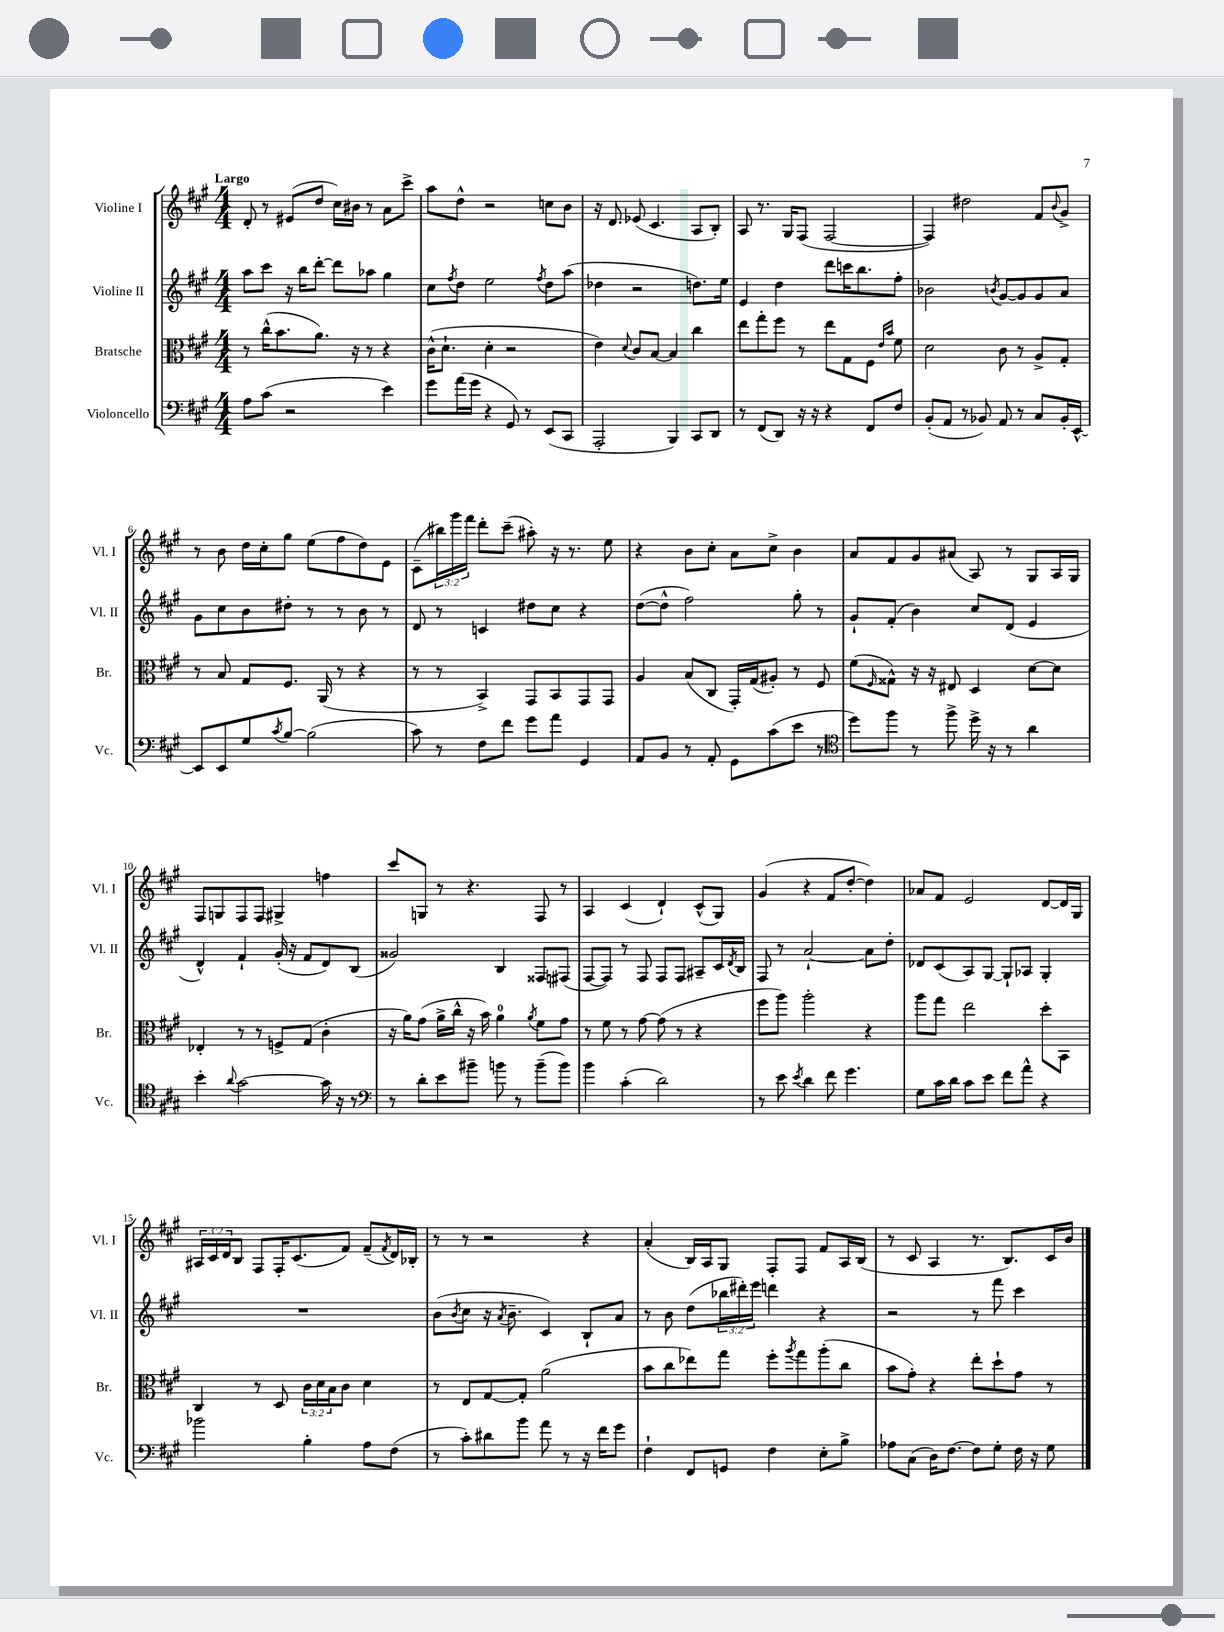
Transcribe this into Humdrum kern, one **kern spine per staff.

**kern	**kern	**kern	**kern
*part4	*part3	*part2	*part1
*staff4	*staff3	*staff2	*staff1
*I"Violoncello	*I"Bratsche	*I"Violine II	*I"Violine I
*I'Vc.	*I'Br.	*I'Vl. II	*I'Vl. I
*clefF4	*clefC3	*clefG2	*clefG2
*k[f#c#g#]	*k[f#c#g#]	*k[f#c#g#]	*k[f#c#g#]
*M4/4	*M4/4	*M4/4	*M4/4
=1	=1	=1	=1
!	!	!	!LO:TX:a:B:t=Largo
8A\L	8r	8aa\L	8d'/
(8c#\J	(16cc#^^\KL	8ccc#\J	8r
.	8.b\	.	.
2r	.	16r	(8e#X/L
.	.	16bb\KL	.
.	8.a\J)	[8ddd'\J	8dd/J
.	.	8ddd\L]	16cc#\LL)
.	16r	.	16b#X\JJ
.	8r	8aa-X\J	8r
4e\)	4r	4gg#\	8a\L
.	.	.	8ccc#^\J
=2	=2	=2	=2
8g#\L	(16c#^^\KL	8cc#\L	8aa\L
.	8.d`\J	.	.
.	.	8qff#/	.
(16a\L	.	8dd\J	8dd^^\J
16g#\JJ	.	.	.
4r	4d'\	2ee\	2r
8GG#/)	2r	.	.
8r	.	.	.
.	.	8qff#/	.
(8EE/L	.	8dd\L	8ccn\L
8CC#/J	.	(8aa\J	8b\J
=3	=3	=3	=3
2AAA'/	4e\)	4dd-X\	16r
.	.	.	8.d/
.	8qqd/	.	.
.	8c#/L	2r	(8e-X/
.	[8B/J	.	4.c#/
4BBB/)	4B/]	.	.
8CC#/L	4cc#\	8.ddn\L)	8A/L
8DD/J	.	.	8B'/J)
.	.	16ee\Jk	.
=4	=4	=4	=4
8r	8ee\L	4e/	8A/
(8FF#/L	8gg#'\	.	8.r
8DD/J)	8ff#\J	4dd\	.
.	.	.	16G#/KL
16r	8r	.	(8F#/J
16r	.	.	.
4r	8ee\L	8ddd\L	[2F#/
.	8G#\	16cccn\K	.
.	.	8.bb\	.
8FF#/L	8F#\J	.	.
.	16qqe/LL	.	.
.	16qqb/JJ	.	.
8F#/J	8f#\	8ff#'\J	.
=5	=5	=5	=5
(8BB'/L	2d\	2b-X\	4F#/])
8AA/J	.	.	.
8r	.	.	2dd#X\
8BB-X/)	.	.	.
.	.	8qbn/	.
8AA/	8c#\	[8g#/L	.
8r	8r	8g#/]	.
8C#/L	8A^/L	8g#/	8f#/L
.	.	.	8qqb/
16BB-'/L	8G#'/J	8a/J	8g#^/J
[16EE^^/JJ	.	.	.
!!LO:LB:g=z
=6	=6	=6	=6
8EE/L]	8r	8g#\L	8r
8EE/	8B/	8cc#\	8b\
8G#/	8G#/L	8b\	16dd\LL
.	.	.	16cc#'\J
8qc#/	.	.	.
[8B/J	8.F#/J	8dd#X'\J	8gg#\J
(2B\]	.	8r	(8ee\L
.	(16AA/	.	.
.	8r	8r	8ff#\
.	4r	8b\	8dd\)
.	.	8r	8e\J
=7	=7	=7	=7
8c#\)	8r	8d/	(8c#~\L
8r	8r	8r	24bb#X\L)
.	.	.	24ggg#\
.	.	.	24fff#\JJ
8F#\L	4BB^/)	4cn/	8ddd'\L
8f#\J	.	.	(8ccc#~\J
8g#\L	8GG#/L	8dd#X\L	8aa#X'\)
8a\J	8BB/	8cc#\J	16r
.	.	.	8.r
4GG#/	8GG#/	4r	.
.	8GG#/J	.	8ee\
=8	=8	=8	=8
8AA/L	4A/	([8dd\L	4r
8BB/J	.	8dd^^\J]	.
8r	(8B/L	2ff#\)	8b\L
8AA'/	8C#/J	.	8cc#'\J
8GG#\L	16GG#'/LL)	.	8a\L
.	(16G#/J	.	.
(8c#\	8A#X'/J)	.	8cc#^\J
8e\J	8r	8gg#'\	4b\
8r	8F#/	8r	.
=9	=9	=9	=9
*clefC4	*	*	*
8dd\L)	(8f#\L	8g#`/L	8a/L
.	16qqF#/	.	.
8ff#\J	8G##X^^\J)	(8f#'/J	8f#/
8r	16r	4b\)	8g#/
.	16r	.	.
8ff#^\	8E#X/	.	(8a#X/J
16dd^\	4D/	8cc#/L	8A/)
16r	.	.	.
8r	.	(8d/J	8r
4a\	[8d\L	4e/	8G#/L
.	8d\J]	.	16A/L
.	.	.	16G#/JJ
!!LO:LB:g=z
=10	=10	=10	=10
4b'\	4E-X'/	4d^^/)	8F#/L
.	.	.	8Gn/
8qqa/	.	.	.
[2g#\	8r	4f#`/	8F#/
.	8r	.	8F#/J
.	8Fn^/L	(16g#'/	4G#X^/
.	.	16r	.
.	(8G#/J	8f#/L	.
16g#\]	4c#'\	8d/)	4ffn\
16r	.	.	.
8r	.	(8B/J	.
=11	=11	=11	=11
*clefF4	*	*	*
8r	16r	2g##X/)	8ccc#/L
.	16a\KL)	.	.
8d'\L	(8g#\J	.	8Gn/J
8e\	16a^\LL	.	8r
.	16cc#^^\JJ	.	.
8b#X~\J	16r	.	4.r
.	16b\)	.	.
8bn\	4a\	4B/	.
8r	.	.	.
.	8qa/	.	.
(8b~\L	8f#\L	8F##X/L	8F#/
8b\J)	8g#\J	(8F#X/J	8r
=12	=12	=12	=12
4b\	8r	[8F#/L	4A/
.	8f#\	8F#/J])	.
(4c#'\	8r	8r	(4c#/
.	[8g#\	8F#/	.
2d\)	(8g#\]	8F#/L	4d`/)
.	8r	8F#/J	.
.	4r	8A#X~/L	(8c#^^/L
.	.	16c#/L	8G#/J)
.	.	8qd/	.
.	.	16B/JJ	.
=13	=13	=13	=13
8r	8ff#\L	8F#/	(4g#/
8e\	8aa\J)	8r	.
8qe/	.	.	.
4d\	2aa'\	[2a`/	4r
8f#\	.	.	8f#/L
4.g#\	.	.	[8dd'/J
.	4r	8a\L]	4dd\])
.	.	8dd'\J	.
=14	=14	=14	=14
8G#\L	8aa\L	8d-X/L	8a-X/L
16c#\L	8gg#\J	(8c#/	8f#/J
16d\JJ	.	.	.
8c#\L	2ee\	8A/)	2e/
8e\J	.	[8G#/J	.
8f#\L	.	8G#`/L]	.
8a^^\J	.	8A-X/J	.
4r	8dd'\L	4G#'/	[8d/L
.	8BB\J	.	16d/L]
.	.	.	16G#/JJ
!!LO:LB:g=z
=15	=15	=15	=15
2b-X\	4C#/	1r	24A#X/LL
.	.	.	24c#/
.	.	.	24d/J
.	.	.	8B/J
.	8r	.	8F#/L
.	8D/	.	16F#'/K
.	.	.	(8.c#/
4B'\	24c#\LL	.	.
.	24d\	.	.
.	24B\J	.	.
.	8c#\J	.	8f#/J)
8A\L	4d\	.	(8f#~/L
.	.	.	8qf#/
(8F#\J	.	.	16d/L)
.	.	.	16B-X'/JJ
=16	=16	=16	=16
8r	8r	(8b\L	8r
.	.	8qb/	.
8c#'\L)	8E/L	8cc#\J	8r
8d#X\	[8G#/	16r	2r
.	.	8qa/	.
.	.	8.b~\	.
8b\J	8G#'/J]	.	.
8a\	(2a\	4c#/)	.
8r	.	.	.
16r	.	8B`/L	4r
16f#\KL	.	.	.
8g#\J	.	8a/J	.
=17	=17	=17	=17
4F#`\	8b\L	8r	(4a'/
.	8cc#\	8b\	.
8FF#/L	8ee-X\)	(8dd\L	16B/LL)
.	.	.	16A/J
8GGn/J	8gg#\J	24bb-X\L	8G#/J
.	.	24ddd#X'\)	.
.	.	24eee\JJ	.
4F#\	8ff#'\L	4dddn\	8F#'/L
.	8qaa/	.	.
.	8gg#\	.	8F#/J
8E'\L	(8aa'\	4r	8f#/L
8B^\J	8cc#\J	.	16A/L
.	.	.	(16B/JJ
=18	=18	=18	=18
8A-X\L	8b\L	2r	8r
(8C#\J	8g#'\J)	.	8c#/
16D\KL)	4r	.	4A/
[8.F#\J	.	.	.
8F#\L]	8ee'\L	8r	8.r
8G#'\J	8dd`\	8fff#\	.
.	.	.	8.B/L)
16F#\	8g#\J	4ccc#\	.
16r	.	.	.
8G#\	8r	.	16c#/L
.	.	.	16b/JJ
==	==	==	==
*-	*-	*-	*-
